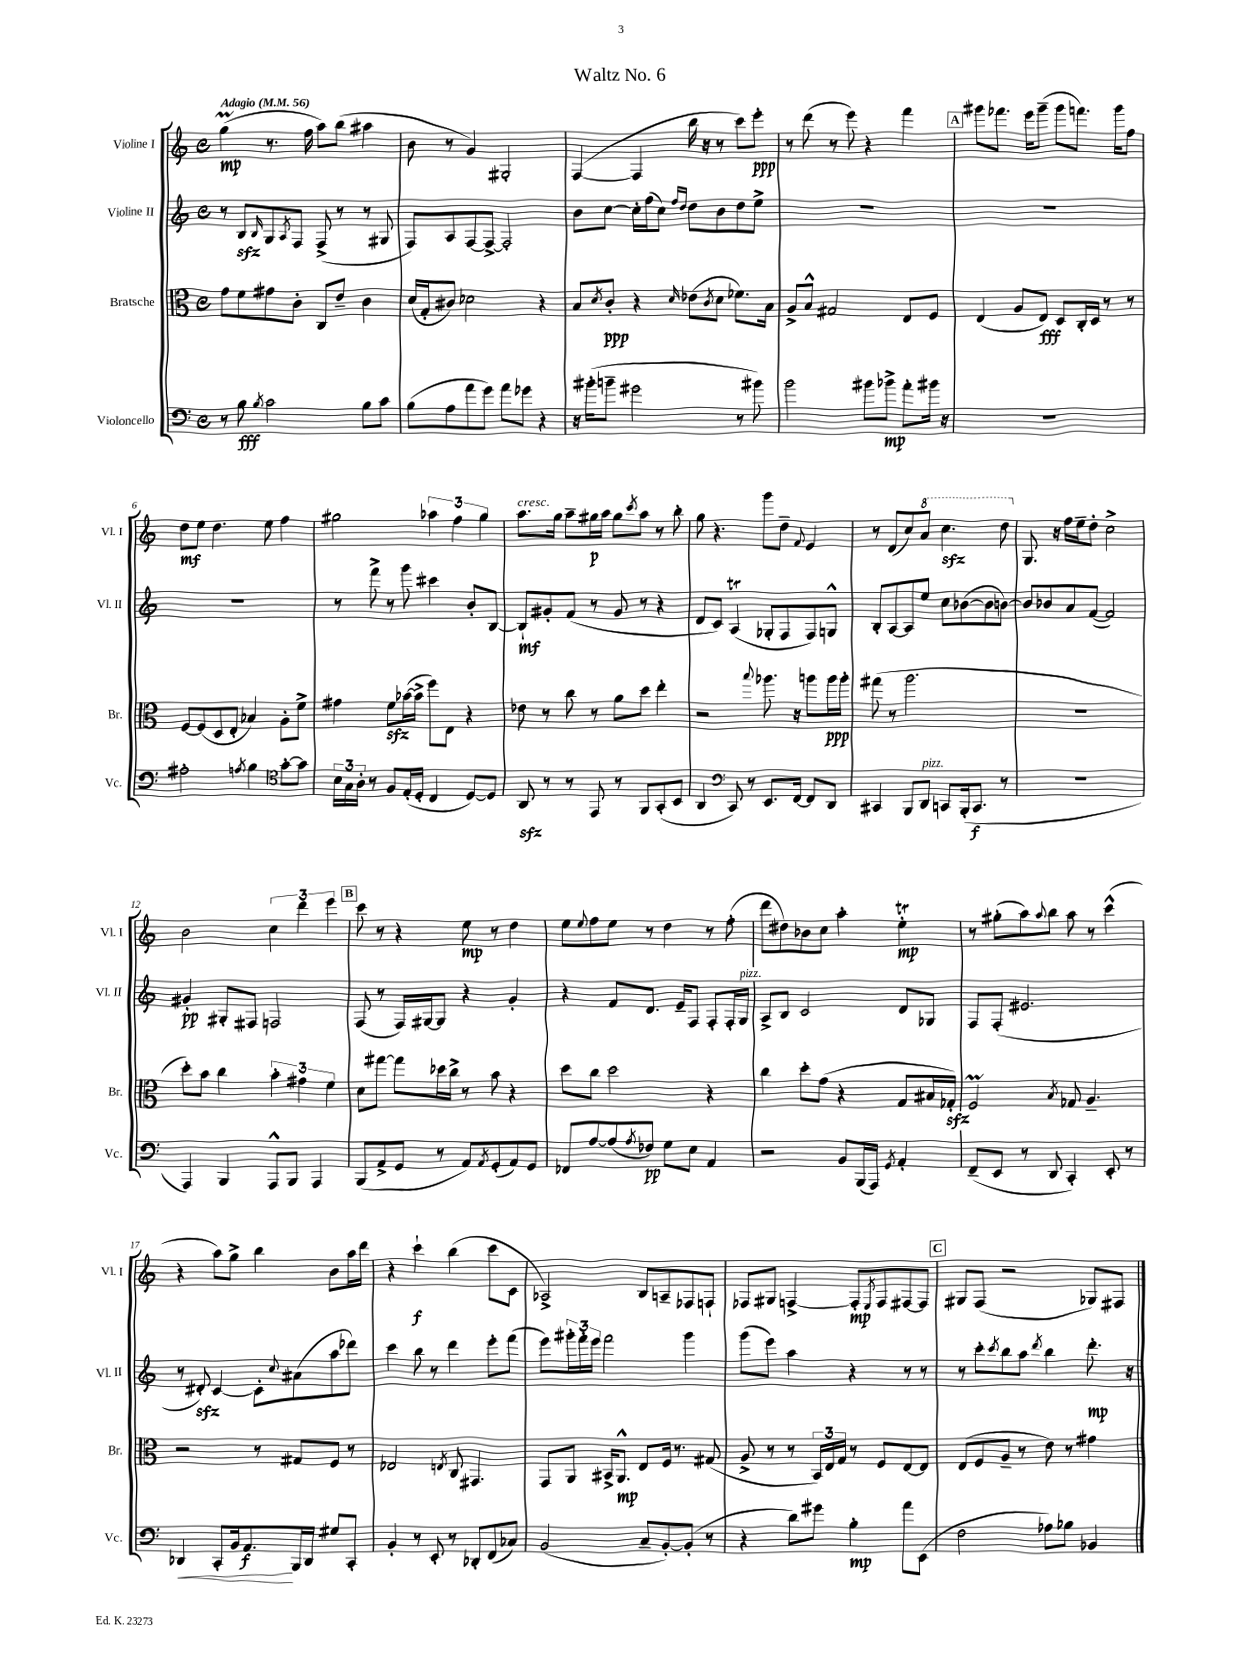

**kern	**dynam	**kern	**dynam	**kern	**dynam	**kern	**dynam
*part4	*part4	*part3	*part3	*part2	*part2	*part1	*part1
*staff4	*staff4	*staff3	*staff3	*staff2	*staff2	*staff1	*staff1
*I"Violoncello	*	*I"Bratsche	*	*I"Violine II	*	*I"Violine I	*
*I'Vc.	*	*I'Br.	*	*I'Vl. II	*	*I'Vl. I	*
*clefF4	*	*clefC3	*	*clefG2	*	*clefG2	*
*k[]	*	*k[]	*	*k[]	*	*k[]	*
*M4/4	*	*M4/4	*	*M4/4	*	*M4/4	*
*met(c)	*	*met(c)	*	*met(c)	*	*met(c)	*
*MM56	*	*MM56	*	*MM56	*	*MM56	*
=1	=1	=1	=1	=1	=1	=1	=1
!	!	!	!	!	!	!LO:TX:a:B:t=Adagio	!
8r	.	8g\L	.	8r	.	(4ggM\	mp
8B\	fff	8f\	.	8Bzz/L	.	.	.
8qB/	.	.	.	16qqB/	.	.	.
2c\	.	8g#X\	.	8G/	.	8.r	.
.	.	.	.	8qA/	.	.	.
.	.	8c'\J	.	8F/J	.	.	.
.	.	.	.	.	.	16ff\	.
.	.	8C/L	.	(8F^/	.	8aa\L)	.
.	.	8e~/J	.	8r	.	(8bb\J	.
8B\L	.	4c\	.	8r	.	4aa#X\	.
8c\J	.	.	.	8G#X/	.	.	.
=2	=2	=2	=2	=2	=2	=2	=2
(8B\L	.	(16d/LL	.	8F/L)	.	8b\	.
.	.	16G'/J	.	.	.	.	.
8A\	.	8c#X/J)	.	8A/	.	8r	.
8a\	.	2d-X\	.	[8F/	.	4g/)	.
8g\J)	.	.	.	8F^/J_	.	.	.
8a\L	.	.	.	2F'/]	.	2G#X'/	.
8g-X\J	.	.	.	.	.	.	.
4r	.	4r	.	.	.	.	.
=3	=3	=3	=3	=3	=3	=3	=3
16r	.	8B/L	.	8b\L	.	([4F/	.
(16b#X'\KL	.	.	.	.	.	.	.
.	.	8qd/	.	.	.	.	.
8bn~\J	.	8c'/J	ppp	[8cc\J	.	.	.
2g#X\	.	4r	.	16cc'\LL]	.	4F/]	.
.	.	.	.	(16ff\J	.	.	.
.	.	.	.	8cc\J)	.	.	.
.	.	.	.	16qqff/LL	.	.	.
.	.	16qqd/	.	16qqdd/JJ	.	.	.
.	.	(8e-X\L	.	8dd\L	.	16bb\	.
.	.	.	.	.	.	16r	.
.	.	8qc/	.	.	.	.	.
.	.	8d\J	.	8b\	.	8r	.
8r	.	8.f-X\L)	.	8dd\	.	8ccc\L)	.
8b#X\)	.	.	.	8ee^\J	.	8eee'\J	ppp
.	.	16B\Jk	.	.	.	.	.
=4	=4	=4	=4	=4	=4	=4	=4
2b\	.	8A^/L	.	1r	.	8r	.
.	.	8B^^/J	.	.	.	(8ddd\	.
.	.	2G#X/	.	.	.	8r	.
.	.	.	.	.	.	8eee\)	.
8b#X\L	.	.	.	.	.	4r	.
8b-X^\J	mp	.	.	.	.	.	.
8a'\L	.	8E/L	.	.	.	4fff\	.
16b#X\Jk	.	8F/J	.	.	.	.	.
16r	.	.	.	.	.	.	.
!!LO:REH:place=s1:t=A
=5	=5	=5	=5	=5	=5	=5	=5
1r	.	(4E/	.	1r	.	8ggg#X\L	.
.	.	.	.	.	.	8.fff-X\J	.
.	.	8A/L	.	.	.	.	.
.	.	.	.	.	.	16eee\KL	.
.	.	8E/J)	fff	.	.	(8ggg#~\J	.
.	.	8D/L	.	.	.	8ggg#\L	.
.	.	16C'/L	.	.	.	8.fffn\J)	.
.	.	16D/JJ	.	.	.	.	.
.	.	8r	.	.	.	.	.
.	.	.	.	.	.	16ggg#\KL	.
.	.	8r	.	.	.	8ff\J	.
!!LO:LB:g=z
=6	=6	=6	=6	=6	=6	=6	=6
2A#X'\	.	[8F/L	.	1r	.	8dd\L	mf
.	.	(8F/]	.	.	.	8ee\J	.
.	.	8D/	.	.	.	4.dd\	.
.	.	8E'/J	.	.	.	.	.
8qAn/	.	.	.	.	.	.	.
4B\	.	4B-X/)	.	.	.	.	.
.	.	.	.	.	.	8ee\	.
*clefC4	*	*	*	*	*	*	*
[8g'\L	.	8A'\L	.	.	.	4ff\	.
8g\J]	.	8f^\J	.	.	.	.	.
=7	=7	=7	=7	=7	=7	=7	=7
24B\LL	.	4g#X\	.	8r	.	2gg#X\	.
24G\	.	.	.	.	.	.	.
24A'\JJ	.	.	.	.	.	.	.
8r	.	.	.	8fff^\	.	.	.
8F/L	.	8fzz\L	.	8r	.	.	.
(16E'/L	.	([16b-X\L	.	8ggg\	.	.	.
16D'/JJ	.	16b-^\JJ]	.	.	.	.	.
4C/	.	8ff\L)	.	4ccc#X\	.	6aa-X\	.
.	.	8E\J	.	.	.	.	.
.	.	.	.	.	.	6ff\	.
[8D/L)	.	4r	.	8b'/L	.	.	.
.	.	.	.	.	.	6gg#\	.
8D/J]	.	.	.	[8B/J	.	.	.
=8	=8	=8	=8	=8	=8	=8	=8
!	!	!	!	!	!	!LO:TX:a:i:t=cresc.	!
8AAzz/	.	8e-X\	.	8B`/L]	mf	8.aa\L	.
8r	.	8r	.	8g#X'/	.	.	.
.	.	.	.	.	.	16gg\Jk	.
8r	.	8cc\	.	(8f/J	.	8aa~\L	.
8EE/	.	8r	.	8r	.	16gg#X\L	p
.	.	.	.	.	.	16aa\JJ	.
8r	.	8a\L	.	8g#/	.	8gg#\L	.
.	.	.	.	.	.	8qccc/	.
8FF/L	.	8dd\J	.	8r	.	8aa\J	.
(8GG'/	.	4ee'\	.	4r	.	8r	.
8BB/J	.	.	.	.	.	8bb'\	.
=9	=9	=9	=9	=9	=9	=9	=9
4AA/	.	2r	.	8d/L	.	8gg\	.
.	.	.	.	8c/J)	.	4.r	.
*clefF4	*	*	*	*	*	*	*
8CC/)	.	.	.	(4AT/	.	.	.
8r	.	.	.	.	.	.	.
.	.	8qqbb/	.	.	.	.	.
8.EE/L	.	8.aa-X\	.	8G-X'/L	.	8ggg\L	.
.	.	.	.	8F/	.	8dd~\J	.
[16FF/Jk	.	16r	.	.	.	.	.
.	.	.	.	.	.	8qqf/	.
8FF/L]	.	8aan\L	.	8F/)	.	4e/	.
8DD/J	.	16aa\L	ppp	8Gn^^/J	.	.	.
.	.	16aa'\JJ	.	.	.	.	.
=10	=10	=10	=10	=10	=10	=10	=10
4CC#X/	.	(8gg#X\	.	8B'/L	.	8r	.
.	.	8r	.	[8A/	.	(8d/L	.
8BBB/L	.	2.aa\	.	8A/]	.	8cc/)	.
*	*	*	*	*	*	*8va	*
!LO:TX:a:i:t=pizz.	!	!	!	!	!	!	!
8DD/J	.	.	.	8ee/J	.	8aa/J	.
8CCn/L	.	.	.	8cc\L	.	4.ccczz\	.
(16BBB'/k	.	.	.	([8b-X\	.	.	.
8.CC/J	f	.	.	.	.	.	.
.	.	.	.	8b-\]	.	.	.
8r	.	.	.	[8bn\J)	.	8ddd\	.
=11	=11	=11	=11	=11	=11	=11	=11
*	*	*	*	*	*	*X8va	*
1r	.	1r	.	8b/L]	.	8.G/	.
.	.	.	.	8b-X/	.	.	.
.	.	.	.	.	.	16r	.
.	.	.	.	8a/	.	16ff\LL	.
.	.	.	.	.	.	16ee~\J	.
.	.	.	.	([8f/J	.	8dd'\J	.
.	.	.	.	2f/])	.	2cc^\	.
!!LO:LB:g=z
=12	=12	=12	=12	=12	=12	=12	=12
4AAA/)	.	8dd'\L)	.	4g#X'/	pp	2b\	.
.	.	8b\J	.	.	.	.	.
4BBB/	.	4cc\	.	8G#X'/L	.	.	.
.	.	.	.	8F#X/J	.	.	.
8AAA^^/L	.	6b'\	.	2Fn/	.	6cc\	.
8BBB/J	.	.	.	.	.	.	.
.	.	6g#X\	.	.	.	6ddd\	.
4AAA/	.	.	.	.	.	.	.
.	.	6f\	.	.	.	6eee\	.
!!LO:REH:place=s1:t=B
=13	=13	=13	=13	=13	=13	=13	=13
(8BBB/L	.	8d\L	.	(8F/	.	8ccc\	.
8AA^/	.	[8gg#X\J	.	8r	.	8r	.
8GG/J	.	8gg#\L]	.	16F/LL)	.	4r	.
.	.	.	.	[16G#X/J	.	.	.
8r	.	16dd-X\L	.	8G#/J]	.	.	.
.	.	16cc^\JJ	.	.	.	.	.
8AA/L)	.	8r	.	4r	.	8ee\	mp
8qAA/	.	.	.	.	.	.	.
(8GG'/	.	8b\	.	.	.	8r	.
8AA/)	.	4r	.	4g'/	.	4dd\	.
8GG/J	.	.	.	.	.	.	.
=14	=14	=14	=14	=14	=14	=14	=14
8FF-X/L	.	8dd\L	.	4r	.	8ee\L	.
.	.	.	.	.	.	8qqee/	.
[8A/	.	8cc\J	.	.	.	8ff\	.
(8A/]	.	2dd\	.	8f/L	.	8ee\J	.
8qA/	.	.	.	.	.	.	.
8F-X/J)	pp	.	.	8.d/J	.	8r	.
8G\L	.	.	.	.	.	4dd\	.
.	.	.	.	16e~/KL	.	.	.
8E\J	.	.	.	8F/J	.	.	.
4AA/	.	4r	.	8F'/L	.	8r	.
.	.	.	.	16F'/L	.	(8ff'\	.
!	!	!	!	!LO:TX:a:i:t=pizz.	!	!	!
.	.	.	.	16G/JJ	.	.	.
=15	=15	=15	=15	=15	=15	=15	=15
2r	.	4cc\	.	8A^/L	.	8ddd\L	.
.	.	.	.	8B/J	.	8dd#X\)	.
.	.	8dd'\L	.	2c/	.	8b-X\	.
.	.	(8g\J	.	.	.	8cc\J	.
8BB/L	.	4r	.	.	.	4aa'\	.
(16BBB/L	.	.	.	.	.	.	.
16AAA/JJ)	.	.	.	.	.	.	.
8qGG/	.	.	.	.	.	.	.
4AA'/	.	8G/L	.	8d/L	.	4eet'\	mp
.	.	16B#X/L	.	8G-X/J	.	.	.
.	.	16G-Xzz'/JJ)	.	.	.	.	.
=16	=16	=16	=16	=16	=16	=16	=16
(8FF~/L	.	2FM/	.	8F/L	.	8r	.
8EE/J	.	.	.	(8F'/J	.	(8gg#X'\L	.
8r	.	.	.	2.e#X/	.	8aa\)	.
.	.	.	.	.	.	8qqaa/	.
8DD/	.	.	.	.	.	8bb\J	.
.	.	8qB/	.	.	.	.	.
4CC'/)	.	8G-X/	.	.	.	8aa\	.
.	.	4.A~/	.	.	.	8r	.
8EE'/	.	.	.	.	.	(4ccc^^\	.
8r	.	.	.	.	.	.	.
!!LO:LB:g=z
=17	=17	=17	=17	=17	=17	=17	=17
!	!LO:HP:b	!	!	!	!	!	!
4DD-X/	<	2r	.	8r	.	4r	.
.	.	.	.	8d#Xzz'/)	.	.	.
8CC'/L	.	.	.	[4c/	.	8aa\L)	.
16BB/k	.	.	.	.	.	8gg^\J	.
8.AA/	f	.	.	.	.	.	.
.	.	8r	.	8c'\L]	.	4bb\	.
.	.	.	.	8qqcc/	.	.	.
16BBB/L	[	8G#X/L	.	(8a#X\	.	.	.
16DD-/JJ	.	.	.	.	.	.	.
8G#X/L	.	8F/J	.	8aa\	.	8b\L	.
8CC'/J	.	8r	.	8ddd-X\J)	.	16aa\L	.
.	.	.	.	.	.	16ddd\JJ	.
=18	=18	=18	=18	=18	=18	=18	=18
4BB'/	.	2E-X/	.	4ccc\	.	4r	.
8r	.	.	.	8bb\	.	4ccc`\	f
8EE'/	.	.	.	8r	.	.	.
.	.	8qEn/	.	.	.	.	.
8r	.	8C/	.	4ddd\	.	(4bb\	.
8DD-X'/L	.	4.GG#X/	.	.	.	.	.
(8FF/	.	.	.	8eee'\L	.	8ccc\L	.
8C-X/J)	.	.	.	(8fff\J	.	8c\J	.
=19	=19	=19	=19	=19	=19	=19	=19
(2BB/	.	8GG/L	.	8eee\L)	.	2A-X^/)	.
.	.	8AA/J	.	24ggg#X'\L	.	.	.
.	.	.	.	24fff'\	.	.	.
.	.	.	.	24eee\JJ	.	.	.
.	.	16BB#X^/KL	.	2fff\	.	.	.
.	.	8.AA^^/J	mp	.	.	.	.
8C~/L	.	8E/L	.	.	.	8B/L	.
[8BB'/)	.	16F/Jk	.	.	.	8An~/	.
.	.	8.r	.	.	.	.	.
(8BB'/J]	.	.	.	4ggg#\	.	8F-X/	.
8r	.	(8G#X/	.	.	.	8Fn`/J	.
=20	=20	=20	=20	=20	=20	=20	=20
4r	.	8A^/	.	(8ggg\L	.	8F-X/L	.
.	.	8r	.	8eee\J)	.	8G#X/J	.
8d\L)	.	8r	.	4aa\	.	[4Fn^/	.
8g#X\J	.	24BB/LL)	.	.	.	.	.
.	.	24E/	.	.	.	.	.
.	.	24G/JJ	.	.	.	.	.
4B'\	mp	8r	.	4r	.	8F'/L]	mp
.	.	.	.	.	.	8qE/	.
.	.	8F/L	.	.	.	8F/	.
8a\L	.	[8E/	.	8r	.	[8F#X/	.
(8EE\J	.	8E/J]	.	8r	.	8F#/J]	.
!!LO:REH:place=s1:t=C
=21	=21	=21	=21	=21	=21	=21	=21
2F\	.	(8E/L	.	8r	.	8G#X/L	.
.	.	8F/	.	8ccc'\L	.	(8F/J	.
.	.	.	.	8qccc/	.	.	.
.	.	8A~/J	.	8bb\	.	2r	.
.	.	8r	.	8aa\J	.	.	.
.	.	.	.	8qddd/	.	.	.
8A-X\L)	.	8e\)	.	4bb\	.	.	.
8B-X\J	.	8r	.	.	.	.	.
4BB-X/	.	4g#X\	.	8.ddd'\	mp	8G-X/L)	.
.	.	.	.	.	.	8F#X/J	.
.	.	.	.	16r	.	.	.
==	==	==	==	==	==	==	==
*-	*-	*-	*-	*-	*-	*-	*-
